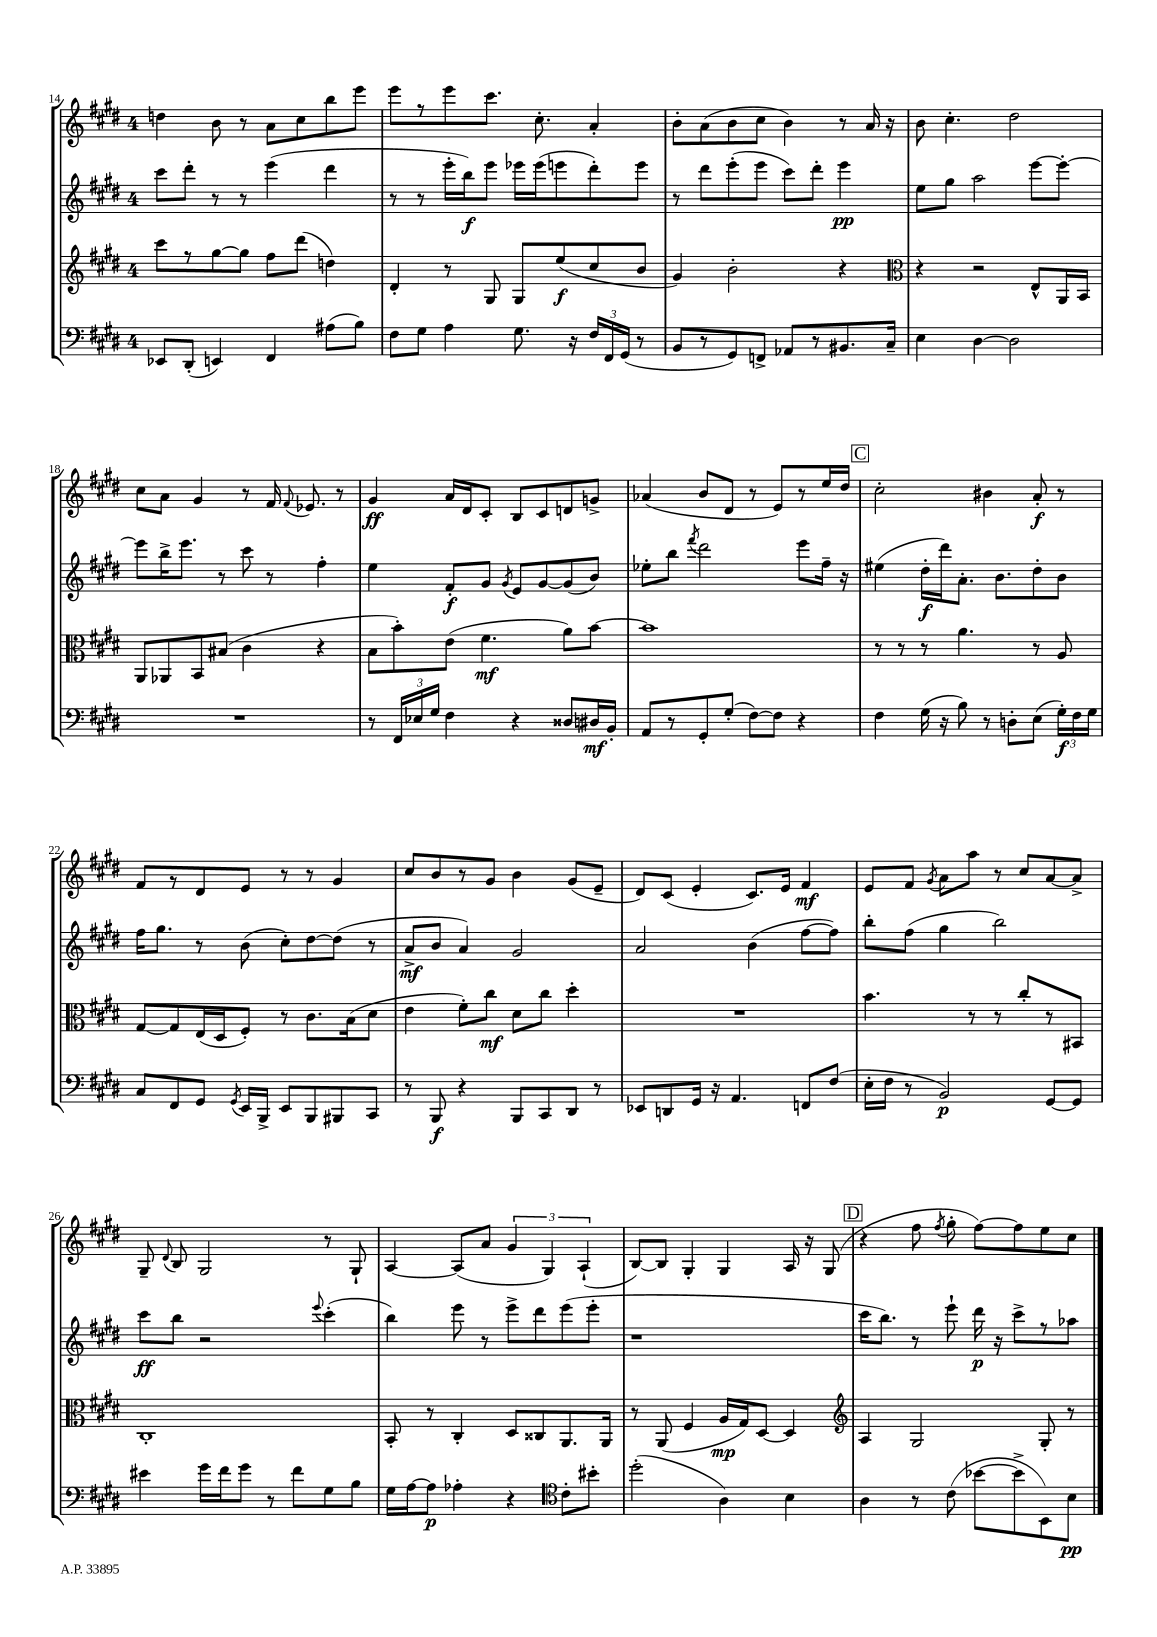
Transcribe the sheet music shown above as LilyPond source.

<<
\new StaffGroup <<
\new Staff = "s0" {
    \clef treble \key e \major \once \override Staff.TimeSignature.style = #'single-digit \time 4/4
    \autoBeamOff d''4 b'8 r8 a'8[ cis''8 b''8 e'''8] |
    e'''8[ r8 e'''8 cis'''8.] cis''8.-. a'4-. |
    b'8[-. a'8( b'8 cis''8] b'4) r8 a'16 r16 |
    b'8 cis''4.-. dis''2 |
    cis''8[ a'8] gis'4 r8 fis'16 \appoggiatura { fis'8 } ees'8. r8 |
    gis'4\ff a'16[ dis'16 cis'8]-. b8[ cis'8 d'8 g'8]-> |
    aes'4( b'8[ dis'8] r8 e'8[) r8 e''16 dis''16] |
    \mark \markup { \box "C" } cis''2-. bis'4 a'8-.\f r8 |
    fis'8[ r8 dis'8 e'8] r8 r8 gis'4 |
    cis''8[ b'8 r8 gis'8] b'4 gis'8[( e'8]-- |
    dis'8[) cis'8]( e'4-. cis'8.[) e'16] fis'4\mf |
    e'8[ fis'8] \acciaccatura { gis'8 } a'8[ a''8] r8 cis''8[ a'8~ a'8]-> |
    gis8-- \appoggiatura { dis'8 } b8 gis2 r8 gis8-! |
    a4~ a8[( a'8] \tuplet 3/2 { gis'4 gis4) a4-!( } |
    b8[~) b8] gis4-. gis4 a16 r16 gis8( |
    \mark \markup { \box "D" } r4 fis''8 \acciaccatura { fis''8 } gis''8-. fis''8[~) fis''8 e''8 cis''8] \bar "|." |
}
\new Staff = "s1" {
    \clef treble \key e \major \once \override Staff.TimeSignature.style = #'single-digit \time 4/4
    \autoBeamOff cis'''8[ dis'''8]-. r8 r8 e'''4( dis'''4 |
    r8 r8 e'''16[-. b''16\f) e'''8] ees'''16[ ees'''16( e'''8 dis'''8-.) e'''8] |
    r8 dis'''8[ e'''8-.( e'''8] cis'''8[) dis'''8]-. e'''4\pp |
    e''8[ gis''8] a''2 e'''8[~ e'''8]~-. |
    e'''8[ b''16-> e'''8.] r8 cis'''8 r8 fis''4-. |
    e''4 fis'8[-.\f gis'8] \acciaccatura { gis'8 } e'8[ gis'8~ gis'8( b'8]) |
    ees''8[-. b''8] \acciaccatura { fis'''8 } dis'''2 e'''8[ fis''16]-- r16 |
    \mark \markup { \box "C" } eis''4( dis''16[-.\f dis'''16) a'8.]-. b'8.[ dis''8-. b'8] |
    fis''16[ gis''8.] r8 b'8( cis''8[-.) dis''8~ dis''8]( r8 |
    a'8[->\mf b'8] a'4) gis'2 |
    a'2 b'4( fis''8[~ fis''8]) |
    b''8[-. fis''8]( gis''4 b''2) |
    cis'''8[\ff b''8] r2 \appoggiatura { e'''8 } cis'''4-.( |
    b''4) e'''8 r8 e'''8[-> dis'''8 e'''8( e'''8]-. |
    r1 |
    \mark \markup { \box "D" } cis'''16[ b''8.]) r8 e'''8-! dis'''16\p r16 cis'''8[-> r8 aes''8] \bar "|." |
}
\new Staff = "s2" {
    \clef treble \key e \major \once \override Staff.TimeSignature.style = #'single-digit \time 4/4
    \autoBeamOff cis'''8[ r8 gis''8~ gis''8] fis''8[ dis'''8]( d''4) |
    dis'4-. r8 gis8 gis8[ e''8\f( cis''8 b'8] |
    gis'4) b'2-. r4 |
    \clef alto r4 r2 e8[-^ a,16 b,16] |
    a,8[ aes,8 b,8 bis8]( cis'4 r4 |
    b8[ b'8-.) e'8]( fis'4.\mf a'8[) b'8]~ |
    b'1 |
    \mark \markup { \box "C" } r8 r8 r8 a'4. r8 a8 |
    gis8[~ gis8 e16( dis16 fis8]-.) r8 cis'8.[ b16( dis'8] |
    e'4 fis'8[-.) cis''8]\mf dis'8[ cis''8] dis''4-. |
    R1 |
    b'4. r8 r8 cis''8[-. r8 bis,8] |
    cis1-. |
    b,8-. r8 cis4-. dis8[ cisis8 a,8. a,16] |
    r8 a,8( fis4 a16[\mp gis16) dis8]~ dis4 |
    \mark \markup { \box "D" } \clef treble a4 gis2 gis8-. r8 \bar "|." |
}
\new Staff = "s3" {
    \clef bass \key e \major \once \override Staff.TimeSignature.style = #'single-digit \time 4/4
    \autoBeamOff ees,8[ dis,8]-.( e,4) fis,4 ais8[( b8]) |
    fis8[ gis8] a4 gis8. r16 \tuplet 3/2 { fis16[ fis,16 gis,16]( } r8 |
    b,8[ r8 gis,8) f,8]-> aes,8[ r8 bis,8. cis16]-- |
    e4 dis4~ dis2 |
    R1 |
    r8 \tuplet 3/2 { fis,16[ ees16 gis16] } fis4 r4 disis8[ dis16\mf b,16]-. |
    a,8[ r8 gis,8-. gis8]-.( fis8[~) fis8] r4 |
    \mark \markup { \box "C" } fis4 gis16( r16 b8) r8 d8[-. e8]( \tuplet 3/2 { gis16[-.\f) fis16 gis16] } |
    cis8[ fis,8 gis,8] \acciaccatura { gis,8 } e,16[ b,,16]-> e,8[ b,,8 bis,,8 cis,8] |
    r8 b,,8\f r4 b,,8[ cis,8 dis,8] r8 |
    ees,8[ d,8 gis,16] r16 a,4. f,8[ fis8]( |
    e16[-. fis16] r8 b,2\p) gis,8[~ gis,8] |
    eis'4 gis'16[ fis'16 gis'8] r8 fis'8[ gis8 b8] |
    gis16[ a16~ a8]\p aes4-. r4 \clef tenor cis'8[-. bis'8]-. |
    dis''2-.( a4) b4 |
    \mark \markup { \box "D" } a4 r8 cis'8( bes'8[~ bes'8-> b,8) b8]\pp \bar "|." |
}
>>
>>
\layout { \context { \Score currentBarNumber = #14 } }
